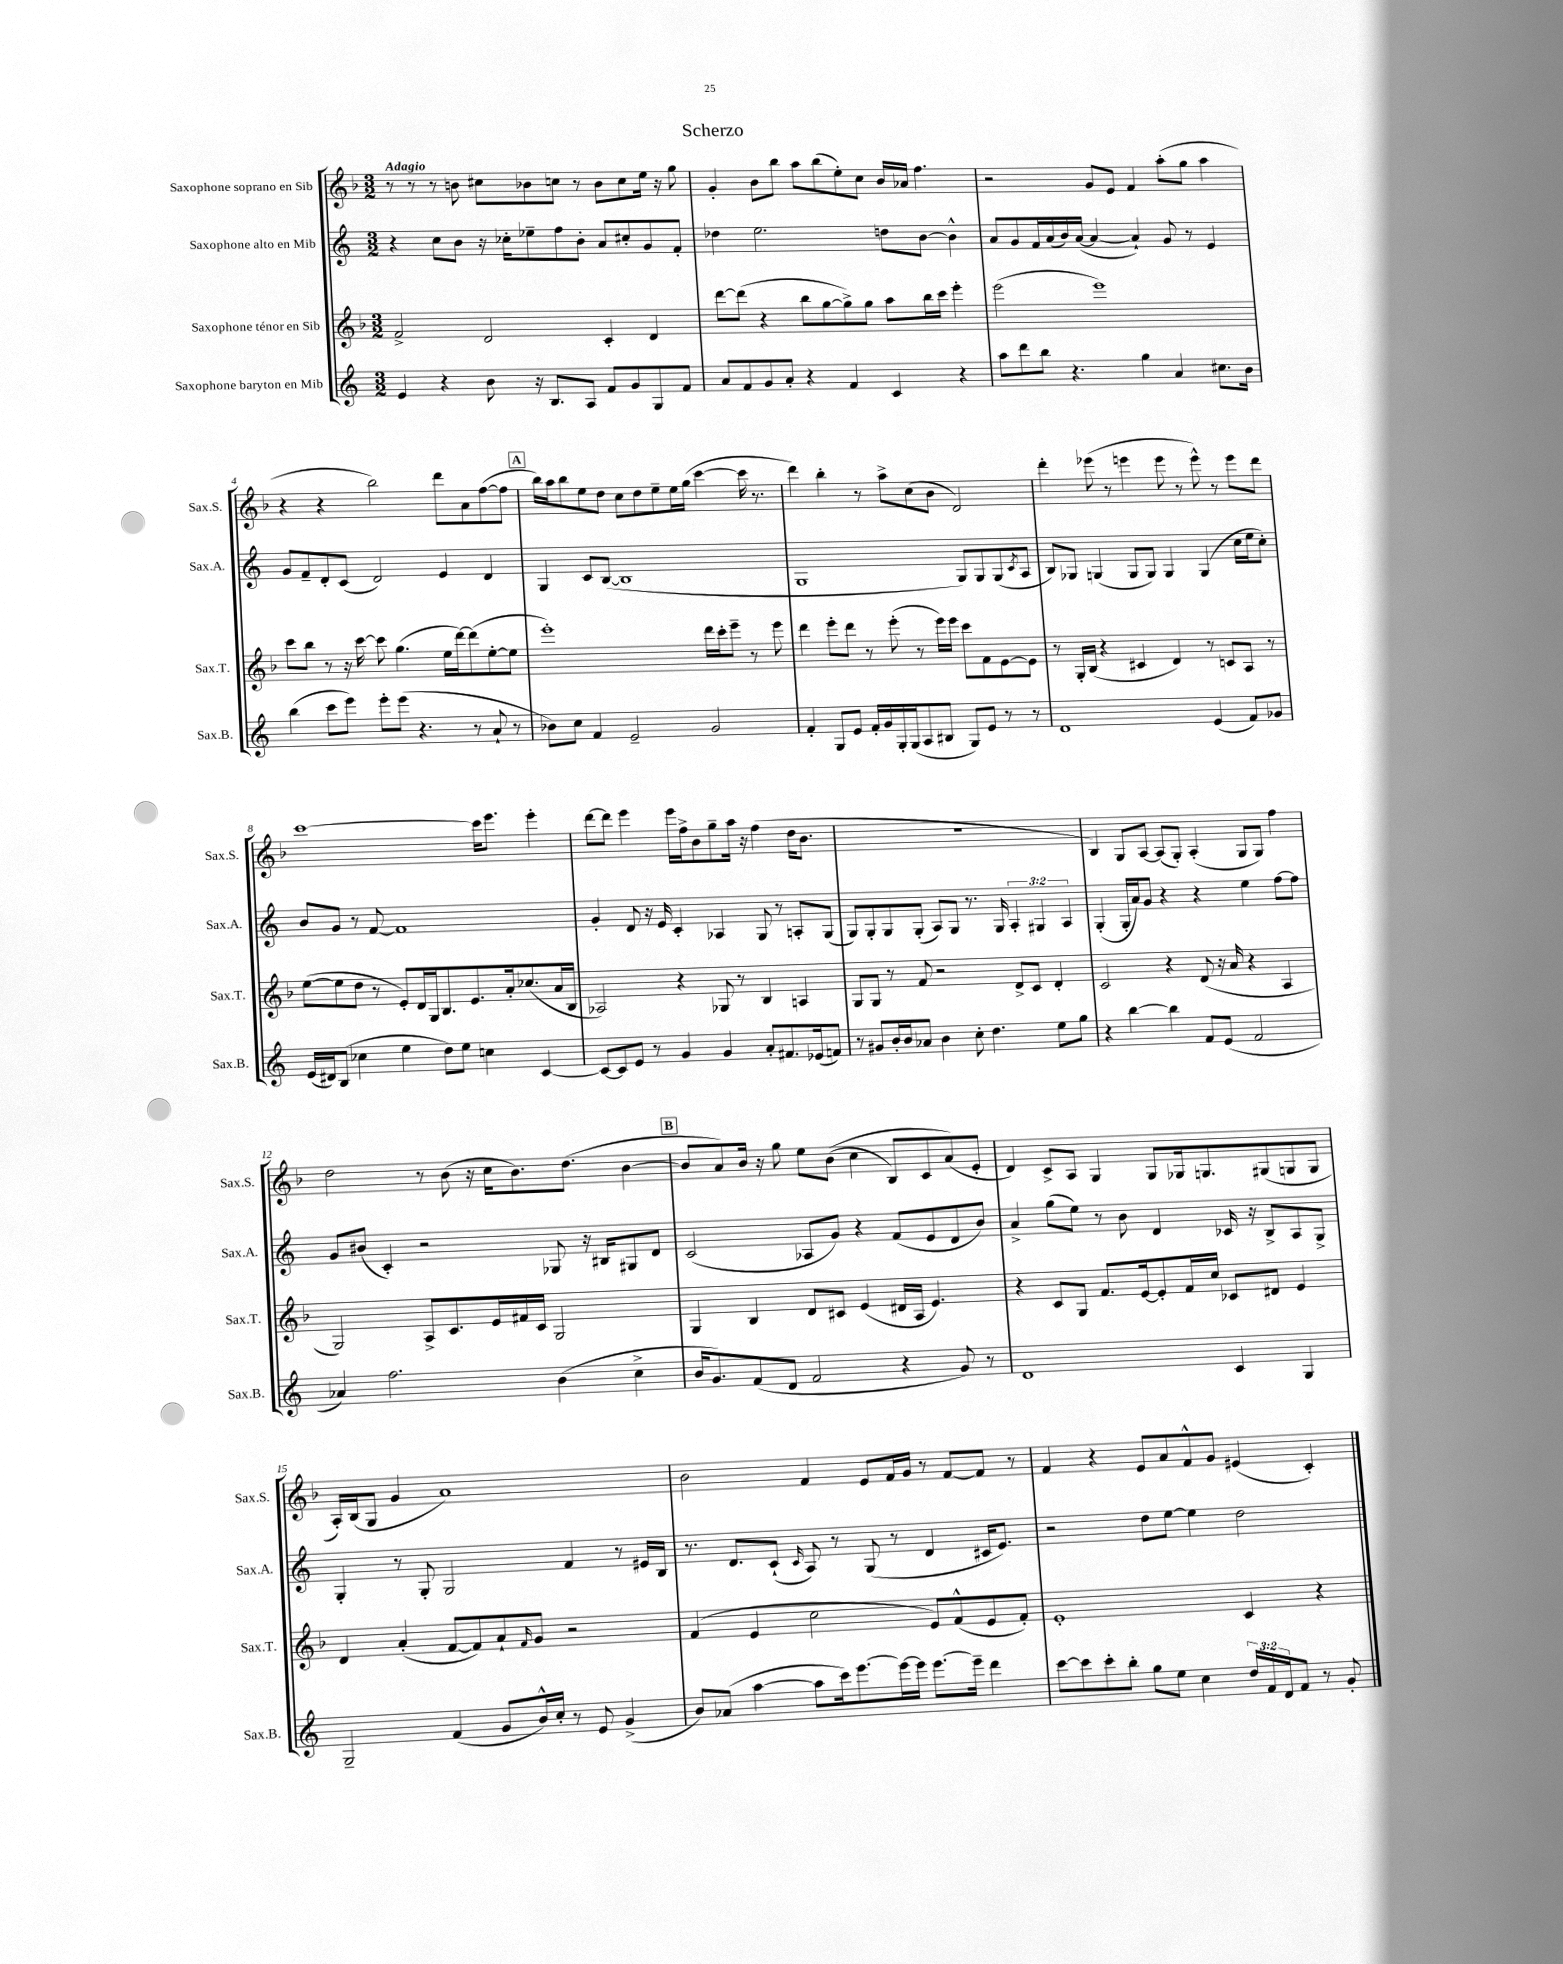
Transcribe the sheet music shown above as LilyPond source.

\header { title = "Scherzo" }
<<
\new StaffGroup <<
\new Staff = "s0" \with { instrumentName = "Saxophone soprano en Sib" shortInstrumentName = "Sax.S." } {
    \clef treble \key f \major \numericTimeSignature \time 3/2 \tempo "Adagio"
    r8 r8 r8 b'8 cis''8 bes'8 c''8 r8 bes'8 c''8 e''16 r16 g''8 |
    g'4-. bes'8 bes''8 a''8 bes''8( e''8-.) c''8 bes'16 aes'16 f''4. |
    r2 g'8 e'8 f'4 a''8-.( g''8 a''4 |
    r4 r4 bes''2) d'''8 a'8 f''8~( f''8 |
    \mark \markup { \box "A" } bes''16) a''16 bes''8 e''8 d''8 c''8 d''8 e''8-- e''16 g''16( c'''4~ c'''16 r8. |
    d'''4) bes''4-. r8 a''8-> c''8( bes'8 d'2) |
    d'''4-. ees'''8( r8 e'''4 e'''8 r8 e'''8-^) r8 e'''8 d'''8 |
    c'''1~ c'''16 e'''8. e'''4-. |
    d'''8~ d'''8 e'''4 e'''16 f''16-> bes'8 g''8-- a''16 r16 f''4( d''16 bes'8. |
    R1. |
    bes4) g8 a8~ a8( g8-.) a4-.( g8 g8) f''4 |
    d''2 r8 bes'8( r16 c''16 bes'8.) d''8.( bes'4~ |
    \mark \markup { \box "B" } bes'8 a'8) bes'16 r16 g''8 e''8 bes'8(\( c''4 bes8) c'8 a'8(\) e'8-. |
    d'4) c'8-> a8 g4 g8 ges16 g8. gis8( g8 g8 |
    a16-.) bes16( g8 g'4 a'1) |
    bes'2 f'4 e'8 f'16 g'16 r8 f'8~ f'8 r8 |
    f'4 r4 e'8 a'8 f'8-^ g'8 eis'4( c'4-.) \bar "|." |
}
\new Staff = "s1" \with { instrumentName = "Saxophone alto en Mib" shortInstrumentName = "Sax.A." } {
    \clef treble \key c \major \numericTimeSignature \time 3/2 \override Staff.TupletNumber.text = #tuplet-number::calc-fraction-text
    r4 c''8 b'8 r16 ces''16-. ees''8-- f''8 b'8-. a'8 cis''8-. g'8 f'8-. |
    des''4 e''2. d''8 b'8~ b'4-^ |
    a'8 g'8 f'16 a'16( b'16) a'16~( a'4~ a'4-!) g'8 r8 e'4 |
    g'8 f'8-- d'8-. c'8( d'2) e'4 d'4 |
    \mark \markup { \box "A" } g4 c'8 b8~( b1 |
    g1 g8) g8 g8( \acciaccatura { c'8 } a8 |
    b8) ges8 g4( g8 g8) g4 g4( c''16 e''16 c''8-.) |
    b'8 g'8 r8 f'8~ f'1 |
    g'4-. d'8 r16 e'16 c'4-. aes4 g8 r8 a8-. g8( |
    g8) g8-. g8 g8-.( a8) g8 r8. g16 \tuplet 3/2 { a4-. gis4 a4 } |
    g4-.( g16-. a'16) g'8 r4 r4 e''4 f''8~ f''8 |
    g'8 bis'8( c'4-.) r2 ges8 r16 bis16 gis8 d'8 |
    \mark \markup { \box "B" } c'2( aes8 g'8) r4 f'8( e'8 d'8 b'8) |
    a'4-> g''8( e''8) r8 b'8 d'4 ces'16 r16 b8-> a8 g8-> |
    g4-. r8 g8-. g2 f'4 r8 eis'16 b16 |
    r8. d'8. c'8-!( \grace { c'16 } a8) r8 g8( r8 d'4 cis'16 e'8.) |
    r2 d''8 e''8~ e''4 d''2 \bar "|." |
}
\new Staff = "s2" \with { instrumentName = "Saxophone ténor en Sib" shortInstrumentName = "Sax.T." } {
    \clef treble \key f \major \numericTimeSignature \time 3/2
    f'2-> d'2 c'4-. d'4 |
    d'''8~ d'''8( r4 bes''8 g''8~ g''8->) g''8 a''8 bes''16 c'''16 e'''4-. |
    e'''2( e'''1) |
    c'''8 bes''8 r8 r16 c'''16~ c'''8 g''4.( e''16 d'''16~) d'''8( e''8~-. e''8 |
    \mark \markup { \box "A" } e'''1-.) d'''16 c'''16-. e'''8-- r8 e'''8 |
    d'''4 e'''8-. d'''8 r8 e'''8-.( r8 e'''16) e'''16 c'''8 f'8 e'8~ e'8 |
    r8 g16-. bes16( r4 cis'4 d'4) r8 c'8 a8 r8 |
    e''8~( e''8 d''8 r8 e'8-.) d'16 g16 bes8. e'8. a'16-. ces''8.( a'16 bes16 |
    aes2) r4 ges8 r8 bes4 a4 |
    g8 g8 r8 f'8 r2 d'8-> c'8 d'4-. |
    c'2 r4 d'8( r16 a'16 r4 a4 |
    g2) a8-> c'8. e'16 fis'16 c'16 g2 |
    \mark \markup { \box "B" } g4 bes4 d'8 cis'8 e'4( dis'16 a16 e'4.) |
    r4 c'8 g8 f'8. e'16~ e'8-. f'16 c''16 ces'8 dis'8 e'4 |
    d'4 a'4-.( f'8~ f'8) a'8-! \grace { f'16 } g'8 r2 |
    f'4( e'4 c''2 e'8) f'8-^( e'8 f'8-.) |
    e'1-. c'4 r4 \bar "|." |
}
\new Staff = "s3" \with { instrumentName = "Saxophone baryton en Mib" shortInstrumentName = "Sax.B." } {
    \clef treble \key c \major \numericTimeSignature \time 3/2 \override Staff.TupletNumber.text = #tuplet-number::calc-fraction-text
    e'4 r4 b'8 r16 b8. a8 f'8 g'8 g8 f'8 |
    a'8 f'8 g'8 a'8-. r4 f'4 c'4 r4 |
    a''8 d'''8 b''8 r4. g''4 a'4 cis''8. b'16 |
    b''4( c'''8 e'''8) e'''8-. e'''8( r4. r8 a'8-! r8 |
    \mark \markup { \box "A" } bes'8) c''8 f'4 e'2-- g'2 |
    f'4-. g8 e'8 f'16-. g'16 g16-. g16( a8 bis8 g8) e'8 r8 r8 |
    d'1 e'4( f'8) ges'8 |
    e'16( dis'16) b8( ces''4 e''4 d''8) e''8 c''4 c'4~ |
    c'8~ c'8 e'8 r8 g'4 g'4 a'8-. fis'8. ees'16( f'8) |
    r8 gis'8 b'16-. b'16 aes'8 b'4 c''8-. d''4. e''8 g''8 |
    r4 b''4~ b''4 f'8 e'8( f'2 |
    aes'4) f''2. b'4( c''4-> |
    \mark \markup { \box "B" } b'16 g'8.) f'8( d'8 f'2 r4 g'8) r8 |
    d'1 c'4 g4 |
    g2-- f'4( g'8 b'16-^) c''16-. r8 e'8 g'4->( |
    b'8) aes'8( a''4~ a''8 c'''16) e'''8.~ e'''16~ e'''16 e'''8.~ e'''16-- d'''4 |
    c'''8~ c'''8 c'''8-. b''8-. g''8 e''8 c''4 \tuplet 3/2 { d''16 f'16 d'16 } f'8 r8 g'8-. \bar "|." |
}
>>
>>
